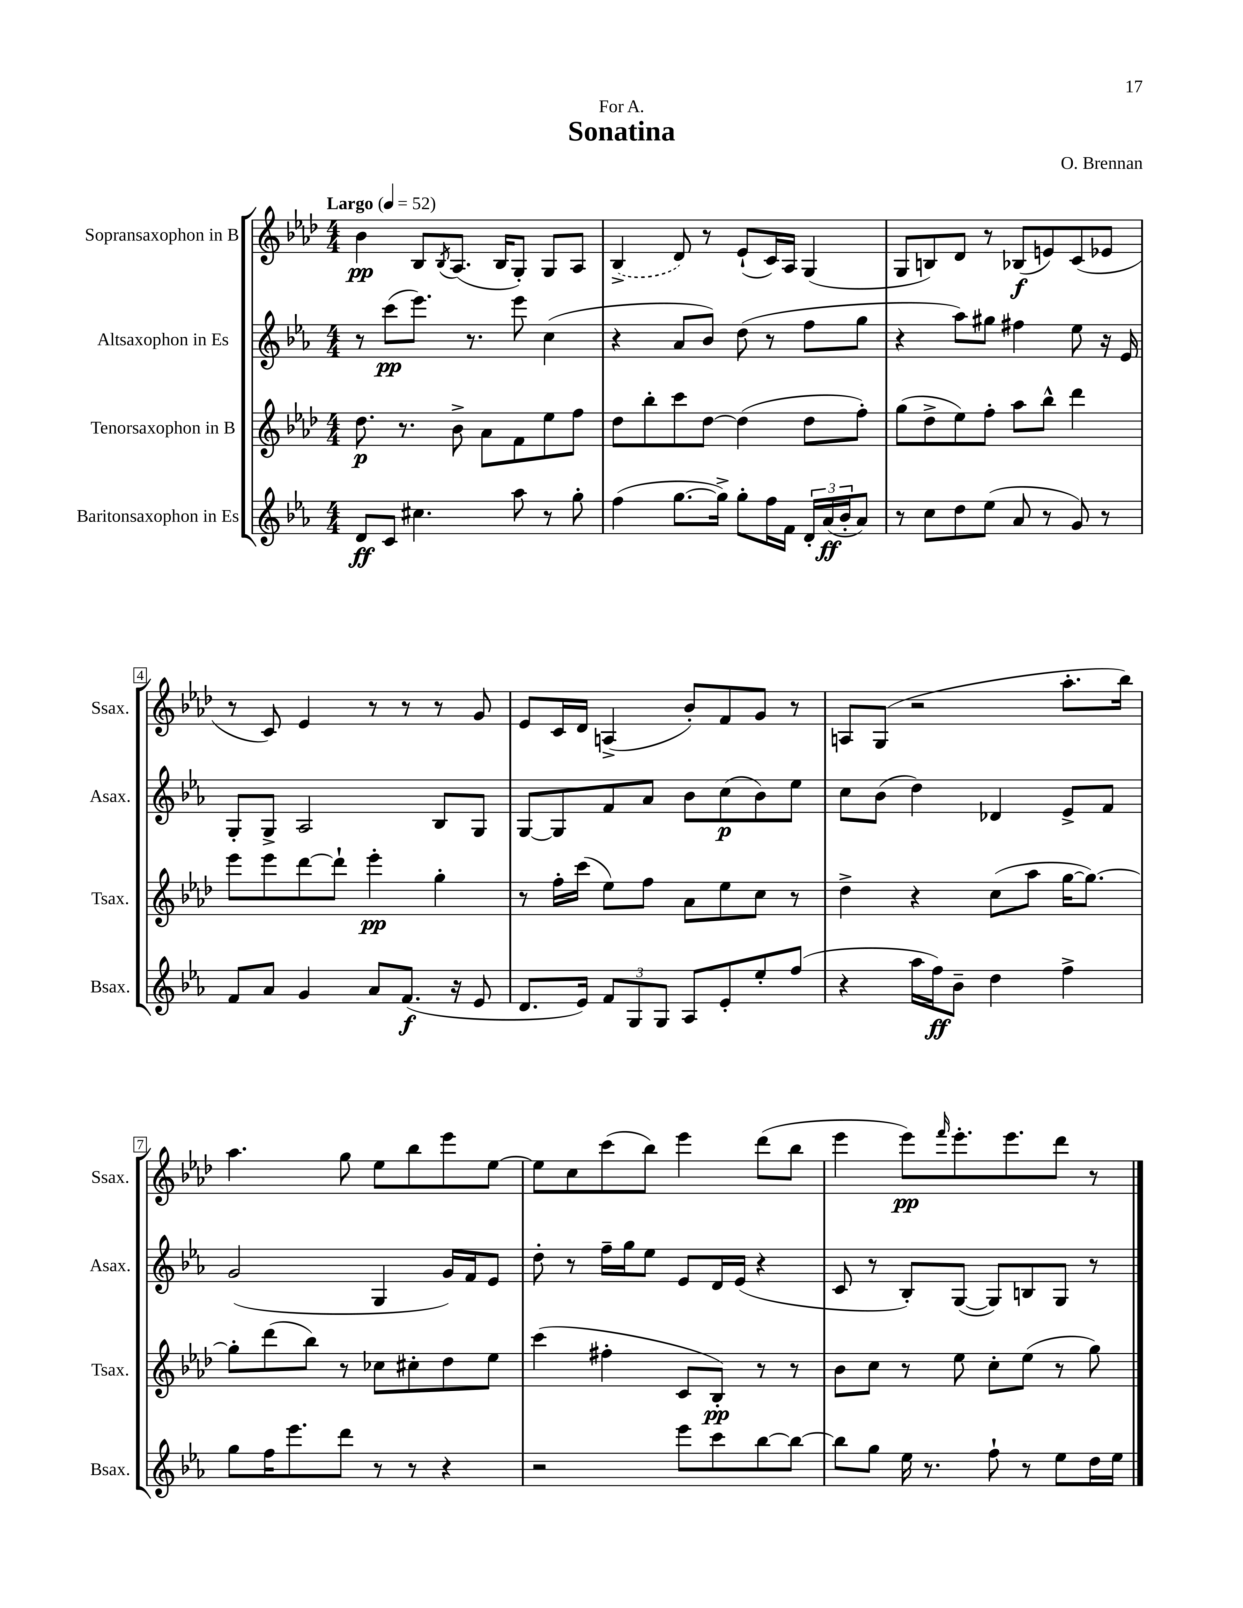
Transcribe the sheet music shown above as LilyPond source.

\header { title = "Sonatina" composer = "O. Brennan" dedication = "For A." }
<<
\new StaffGroup <<
\new Staff = "s0" \with { instrumentName = "Sopransaxophon in B" shortInstrumentName = "Ssax." } {
    \clef treble \key aes \major \numericTimeSignature \time 4/4 \tempo "Largo" 4 = 52
    bes'4\pp bes8 \acciaccatura { bes8 } aes8.( bes16 g8-.) g8 aes8 |
    \once \slurDashed bes4->( des'8) r8 ees'8-!( c'16) aes16 g4( |
    g8 b8) des'8 r8 bes8\f( e'8) c'8( ees'8 |
    r8 c'8) ees'4 r8 r8 r8 g'8 |
    ees'8 c'16 des'16 a4->( bes'8-.) f'8 g'8 r8 |
    a8 g8( r2 aes''8.-. bes''16) |
    aes''4. g''8 ees''8 bes''8 ees'''8 ees''8~ |
    ees''8 c''8 c'''8( bes''8) ees'''4 des'''8( bes''8 |
    ees'''4 ees'''8\pp) \grace { f'''16 } ees'''8.-. ees'''8. des'''8 r8 \bar "|." |
}
\new Staff = "s1" \with { instrumentName = "Altsaxophon in Es" shortInstrumentName = "Asax." } {
    \clef treble \key ees \major \numericTimeSignature \time 4/4
    r8 c'''8\pp( ees'''8.) r8. ees'''8 c''4( |
    r4 aes'8 bes'8) d''8( r8 f''8 g''8 |
    r4 aes''8) gis''8 fis''4 ees''8 r16 ees'16 |
    g8-. g8-> aes2 bes8 g8 |
    g8~ g8 f'8 aes'8 bes'8 c''8\p( bes'8) ees''8 |
    c''8 bes'8( d''4) des'4 ees'8-> f'8 |
    g'2( g4 g'16) f'16 ees'8 |
    d''8-. r8 f''16-- g''16 ees''8 ees'8 d'16 ees'16( r4 |
    c'8 r8 bes8-.) g8~( g8) b8 g8 r8 \bar "|." |
}
\new Staff = "s2" \with { instrumentName = "Tenorsaxophon in B" shortInstrumentName = "Tsax." } {
    \clef treble \key aes \major \numericTimeSignature \time 4/4
    des''8.\p r8. bes'8-> aes'8 f'8 ees''8 f''8 |
    des''8 bes''8-. c'''8 des''8~ des''4( des''8 f''8-.) |
    g''8( des''8-> ees''8) f''8-. aes''8 bes''8-^ des'''4 |
    ees'''8 ees'''8 des'''8~ des'''8-! ees'''4-.\pp g''4-. |
    r8 f''16-. c'''16( ees''8) f''8 aes'8 ees''8 c''8 r8 |
    des''4-> r4 c''8( aes''8 g''16~ g''8.~) |
    g''8-. des'''8( bes''8) r8 ces''8 cis''8-. des''8 ees''8 |
    c'''4( fis''4-. c'8 bes8-.\pp) r8 r8 |
    bes'8 c''8 r8 ees''8 c''8-. ees''8( r8 g''8) \bar "|." |
}
\new Staff = "s3" \with { instrumentName = "Baritonsaxophon in Es" shortInstrumentName = "Bsax." } {
    \clef treble \key ees \major \numericTimeSignature \time 4/4
    d'8\ff c'8 cis''4. aes''8 r8 g''8-. |
    f''4( g''8.~ g''16->) g''8-. f''16 f'16 \tuplet 3/2 { d'16-. aes'16\ff( bes'16-. } aes'8) |
    r8 c''8 d''8 ees''8( aes'8 r8 g'8) r8 |
    f'8 aes'8 g'4 aes'8 f'8.\f( r16 ees'8 |
    d'8. ees'16) \tuplet 3/2 { f'8 g8 g8 } aes8 ees'8-. ees''8-. f''8( |
    r4 aes''16 f''16\ff) bes'8-- d''4 f''4-> |
    g''8 f''16 ees'''8. d'''8 r8 r8 r4 |
    r2 ees'''8 c'''8 bes''8~ bes''8~ |
    bes''8 g''8 ees''16 r8. f''8-! r8 ees''8 d''16 ees''16 \bar "|." |
}
>>
>>
\layout { \context { \Score \override BarNumber.stencil = #(make-stencil-boxer 0.1 0.3 ly:text-interface::print) } }
